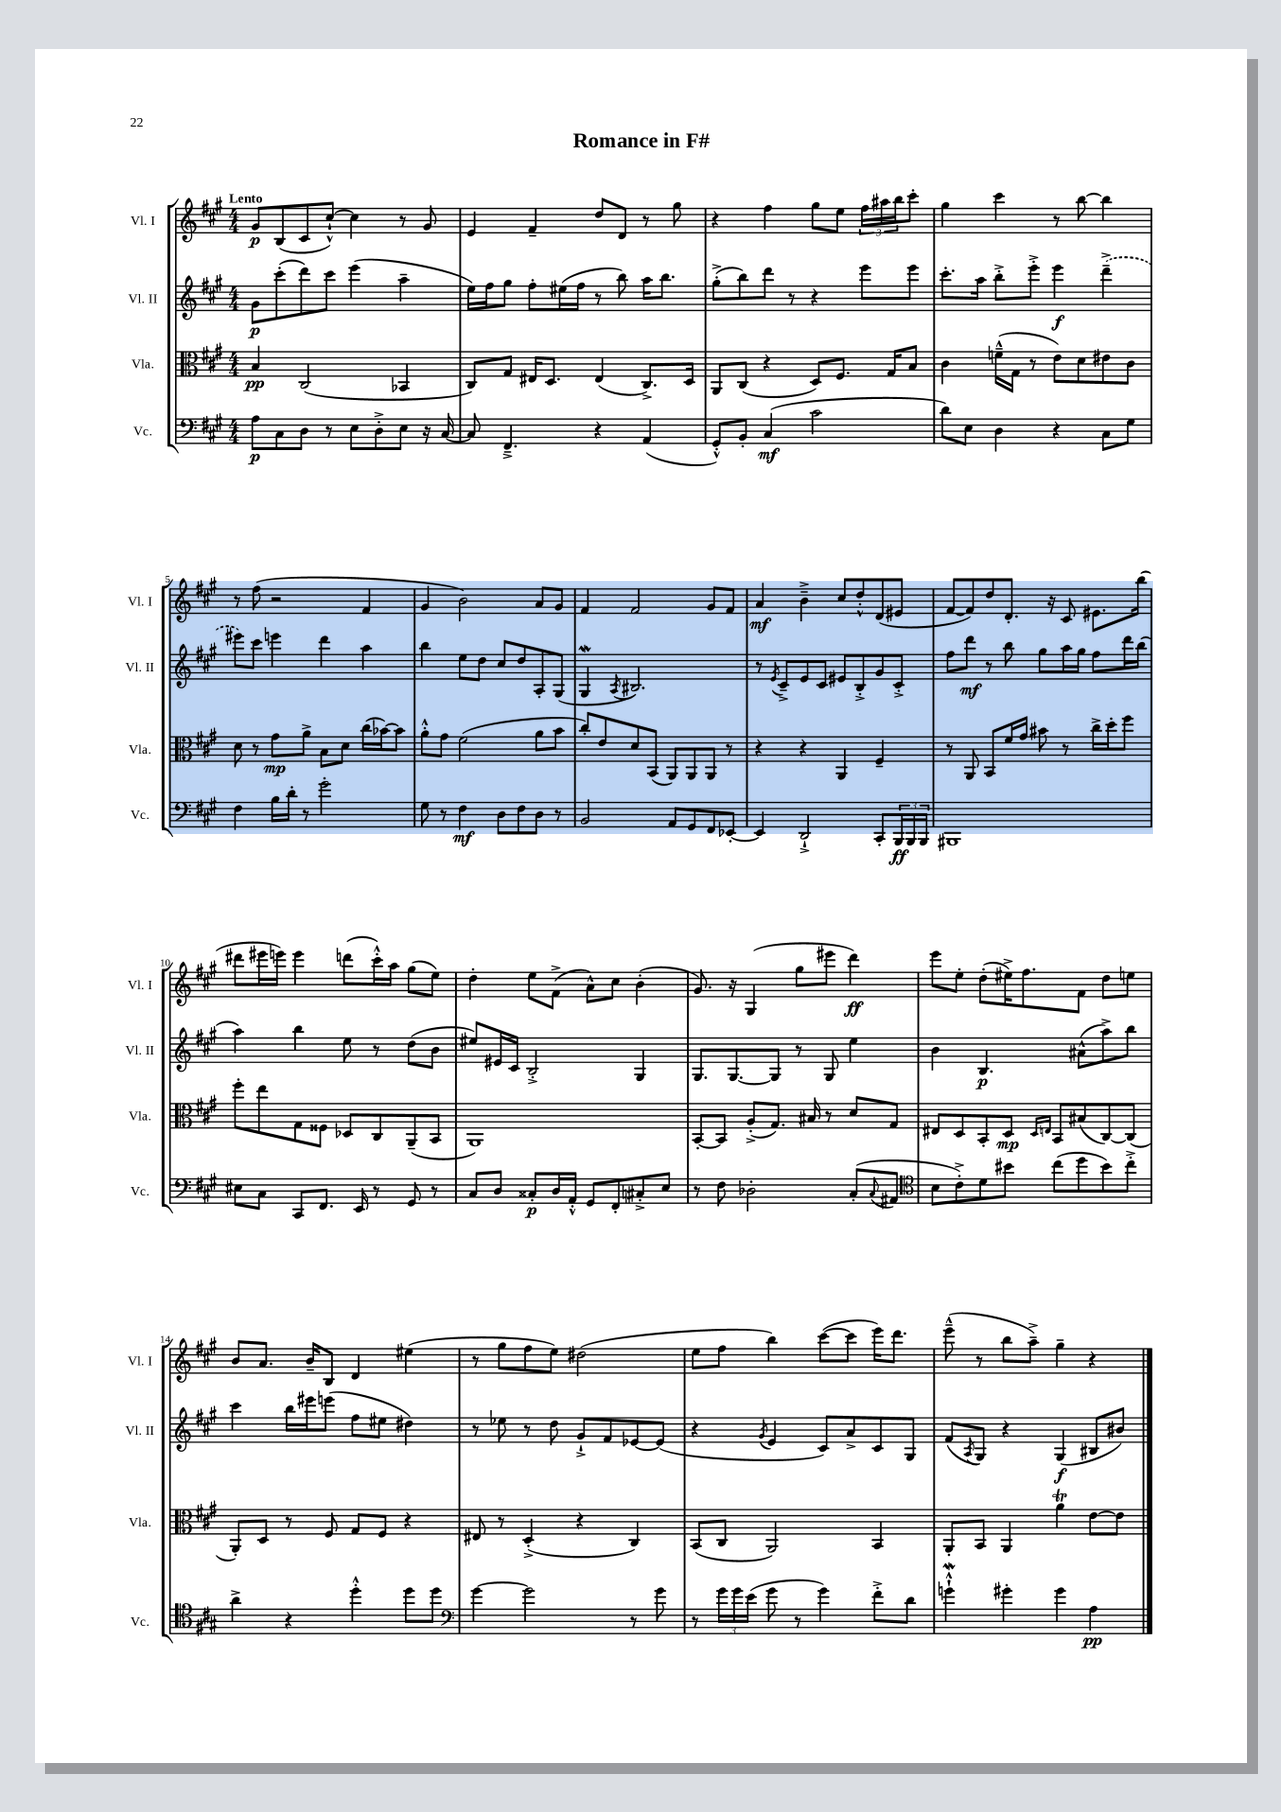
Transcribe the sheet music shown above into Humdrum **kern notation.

**kern	**dynam	**kern	**dynam	**kern	**dynam	**kern	**dynam
*part4	*part4	*part3	*part3	*part2	*part2	*part1	*part1
*staff4	*staff4	*staff3	*staff3	*staff2	*staff2	*staff1	*staff1
*I"Vc.	*	*I"Vla.	*	*I"Vl. II	*	*I"Vl. I	*
*I'Vc.	*	*I'Vla.	*	*I'Vl. II	*	*I'Vl. I	*
*clefF4	*	*clefC3	*	*clefG2	*	*clefG2	*
*k[f#c#g#]	*	*k[f#c#g#]	*	*k[f#c#g#]	*	*k[f#c#g#]	*
*M4/4	*	*M4/4	*	*M4/4	*	*M4/4	*
=1	=1	=1	=1	=1	=1	=1	=1
!	!	!	!	!	!	!LO:TX:a:B:t=Lento	!
8A\L	p	4B/	pp	8g#\L	p	8g#/L	p
8C#\	.	.	.	(8ccc#'\	.	(8B/	.
8D\J	.	(2C#/	.	8ddd\)	.	8c#/	.
8r	.	.	.	8ccc#\J	.	[8cc#`^^/J)	.
8E\L	.	.	.	(4eee\	.	4cc#\]	.
8D'^\	.	.	.	.	.	.	.
8E\J	.	4BB-X/	.	4aa~\	.	8r	.
16r	.	.	.	.	.	8g#/	.
[16C#/	.	.	.	.	.	.	.
=2	=2	=2	=2	=2	=2	=2	=2
8C#/]	.	8C#/L)	.	16ee\LL)	.	4e/	.
.	.	.	.	16ff#\J	.	.	.
4.FF#~^/	.	8G#/J	.	8gg#\J	.	.	.
.	.	16E#X/KL	.	8ff#'\L	.	4f#~/	.
.	.	8.D/J	.	.	.	.	.
.	.	.	.	(16ee#X\L	.	.	.
.	.	.	.	16ff#\JJ	.	.	.
4r	.	(4E#/	.	8r	.	8dd/L	.
.	.	.	.	8bb\)	.	8d/J	.
(4AA/	.	8.C#^/L)	.	16aa\KL	.	8r	.
.	.	.	.	8.bb\J	.	.	.
.	.	.	.	.	.	8gg#\	.
.	.	16D/Jk	.	.	.	.	.
=3	=3	=3	=3	=3	=3	=3	=3
8GG#'^^/L)	.	8AA/L	.	(8gg#'^\L	.	4r	.
8BB'/J	.	(8C#/J	.	8bb\)	.	.	.
(4C#/	mf	4r	.	8ddd\J	.	4ff#\	.
.	.	.	.	8r	.	.	.
2c#\	.	8D/L)	.	4r	.	8gg#\L	.
.	.	8.F#/J	.	.	.	8ee\J	.
.	.	.	.	8eee\L	.	24ff#\LL	.
.	.	.	.	.	.	24aa#X\	.
.	.	16G#/KL	.	.	.	.	.
.	.	.	.	.	.	24bb\J	.
.	.	8B/J	.	8eee\J	.	8ccc#'\J	.
=4	=4	=4	=4	=4	=4	=4	=4
8d\L)	.	4c#\	.	8.ccc#'\L	.	4gg#\	.
8E\J	.	.	.	.	.	.	.
.	.	.	.	16aa\Jk	.	.	.
4D\	.	(16fn~^^\LL	.	8bb'^\L	.	4ccc#\	.
.	.	16G#\JJ	.	.	.	.	.
.	.	8r	.	8eee'^\J	.	.	.
4r	.	8e\L)	.	4eee\	f	8r	.
.	.	8d\	.	.	.	[8bb\	.
8C#\L	.	8e#X\	.	(4ddd~^\	.	4bb\]	.
8G#\J	.	8c#\J	.	.	.	.	.
!!LO:LB:g=z
=5	=5	=5	=5	=5	=5	=5	=5
4F#\	.	8d\	.	8eee#X\L)	.	8r	.
.	.	8r	.	8ccc#\J	.	(8ff#\	.
16B\LL	.	8g#\L	mp	4eeen\	.	2r	.
16d'\JJ	.	.	.	.	.	.	.
8r	.	8a^\J	.	.	.	.	.
2g#'\	.	8B\L	.	4ddd\	.	.	.
.	.	8d\J	.	.	.	.	.
.	.	(16cc#\LL	.	4aa\	.	4f#/	.
.	.	[16b-X\J)	.	.	.	.	.
.	.	8b-\J]	.	.	.	.	.
=6	=6	=6	=6	=6	=6	=6	=6
8G#\	.	8a'^^\L	.	4bb\	.	4g#/	.
8r	.	8g#\J	.	.	.	.	.
4F#\	mf	(2f#\	.	8ee\L	.	2b\)	.
.	.	.	.	8dd\J	.	.	.
8D\L	.	.	.	8cc#/L	.	.	.
8F#\	.	.	.	8dd/	.	.	.
8D\J	.	8a\L	.	8A'/	.	8a/L	.
8r	.	8b\J	.	(8G#/J	.	8g#/J	.
=7	=7	=7	=7	=7	=7	=7	=7
2BB/	.	8cc#'/L)	.	4G#W/	.	4f#/	.
.	.	8e/	.	.	.	.	.
.	.	.	.	8qA/	.	.	.
.	.	8d/	.	2.B#X/)	.	2f#/	.
.	.	(8BB/J	.	.	.	.	.
8AA/L	.	8AA/L)	.	.	.	.	.
8GG#/	.	8AA/	.	.	.	.	.
8FF#/	.	8AA/J	.	.	.	8g#/L	.
[8EE-X'/J	.	8r	.	.	.	8f#/J	.
=8	=8	=8	=8	=8	=8	=8	=8
4EE-/]	.	4r	.	8r	.	4a/	mf
.	.	.	.	8qe/	.	.	.
.	.	.	.	8c#~^/L	.	.	.
2DD`^/	.	4r	.	8e/	.	4b~^\	.
.	.	.	.	8c#/J	.	.	.
.	.	4AA/	.	8e#X/L	.	8cc#/L	.
.	.	.	.	8B'^/	.	8dd'^^/	.
8CC#'/L	.	4F#~/	.	8g#/	.	(8d/	.
24BBB/L	ff	.	.	8c#'^/J	.	8e#X/J	.
24BBB/	.	.	.	.	.	.	.
24BBB/JJ	.	.	.	.	.	.	.
=9	=9	=9	=9	=9	=9	=9	=9
1BBB#X	.	8r	.	8ff#\L	.	[8f#/L	.
.	.	8AA/	.	8ddd\J	mf	8f#/])	.
.	.	8BB/L	.	8r	.	8dd/	.
.	.	16f#/L	.	8bb\	.	8.d'/J	.
.	.	16g#/JJ	.	.	.	.	.
.	.	8b#X\	.	8gg#\L	.	.	.
.	.	.	.	.	.	16r	.
.	.	8r	.	16aa\L	.	8c#/	.
.	.	.	.	16gg#\JJ	.	.	.
.	.	16cc#^\LL	.	8ff#\L	.	8.e#X\L	.
.	.	16dd'\J	.	.	.	.	.
.	.	8ff#\J	.	16ddd\L	.	.	.
.	.	.	.	(16bb\JJ	.	(16bb\Jk	.
!!LO:LB:g=z
=10	=10	=10	=10	=10	=10	=10	=10
8E#X\L	.	8ff#'\L	.	4aa\)	.	8ddd#X\L	.
8C#\J	.	8ee\	.	.	.	16eee#X\L	.
.	.	.	.	.	.	16eeen\JJ)	.
8CC#/L	.	8G#\	.	4bb\	.	4eee\	.
8.FF#/J	.	8F##X\J	.	.	.	.	.
.	.	8D-X/L	.	8ee\	.	(8dddn\L	.
16EE/	.	.	.	.	.	.	.
8r	.	8C#/	.	8r	.	16ccc#'^^\L)	.
.	.	.	.	.	.	16aa\JJ	.
8GG#/	.	(8AA~/	.	(8dd\L	.	(8gg#\L	.
8r	.	8BB/J	.	8b\J	.	8ee\J)	.
=11	=11	=11	=11	=11	=11	=11	=11
8C#/L	.	1AA)	.	8ee#X/L)	.	4dd'\	.
8D/J	.	.	.	16e#X/L	.	.	.
.	.	.	.	16c#/JJ	.	.	.
8C##X'/L	p	.	.	2B'^/	.	8ee\L	.
16D/L	.	.	.	.	.	(8f#^\J	.
16AA'^^/JJ	.	.	.	.	.	.	.
8GG#/L	.	.	.	.	.	8a^^\L)	.
8FF#'/	.	.	.	.	.	8cc#\J	.
8C#X'^/	.	.	.	4G#/	.	(4b'\	.
8E/J	.	.	.	.	.	.	.
=12	=12	=12	=12	=12	=12	=12	=12
8r	.	[8BB'/L	.	8.G#/L	.	8.g#/)	.
8F#\	.	8BB/J]	.	.	.	.	.
.	.	.	.	[8.G#/	.	16r	.
2D-X'\	.	(8A'^/L	.	.	.	(4G#/	.
.	.	8.G#/J)	.	8G#/J]	.	.	.
.	.	.	.	8r	.	8gg#\L	.
.	.	16B#X/	.	.	.	.	.
.	.	8r	.	8G#/	.	8eee#X\J	.
(8C#'/L	.	8d/L	.	4ee\	.	4ddd\)	ff
8qqC#/	.	.	.	.	.	.	.
8AA#X/J	.	8G#/J	.	.	.	.	.
=13	=13	=13	=13	=13	=13	=13	=13
*clefC4	*	*	*	*	*	*	*
8B\L	.	8E#X/L	.	4b\	.	8eee\L	.
8c#'^\)	.	8D/	.	.	.	8ee'\J	.
8d\	.	8BB'/	.	4.B/	p	(8dd'\L	.
8b#X\J	.	8D/J	mp	.	.	16ee#X^\K)	.
.	.	.	.	.	.	8.ff#\	.
.	.	16qqD/LL	.	.	.	.	.
.	.	16qqEn/JJ	.	.	.	.	.
(8cc#\L	.	8BB/L	.	.	.	.	.
8dd\	.	(8B#X/	.	(8a#X^^\L	.	8f#\J	.
8b#\)	.	[8C#/)	.	8aa^\)	.	8dd\L	.
8cc#'^\J	.	(8C#/J]	.	8bb\J	.	8een\J	.
!!LO:LB:g=z
=14	=14	=14	=14	=14	=14	=14	=14
4a^\	.	8AA'/L)	.	4ccc#\	.	8b/L	.
.	.	8D/J	.	.	.	8.a/J	.
4r	.	8r	.	16bb\LL	.	.	.
.	.	.	.	16eee#X\J	.	16b~/KL	.
.	.	8F#/	.	(8eeen\J	.	8B/J	.
4dd'^^\	.	8G#/L	.	8ff#\L	.	4d/	.
.	.	8F#/J	.	8ee#X\J	.	.	.
8dd\L	.	4r	.	4dd#X\)	.	(4ee#X\	.
8dd\J	.	.	.	.	.	.	.
=15	=15	=15	=15	=15	=15	=15	=15
*clefF4	*	*	*	*	*	*	*
[4g#\	.	8E#X/	.	8r	.	8r	.
.	.	8r	.	8ee-X\	.	8gg#\L	.
2g#\]	.	(4D'^/	.	8r	.	8ff#\	.
.	.	.	.	8dd\	.	8ee\J)	.
.	.	4r	.	8g#`^/L	.	(2dd#X\	.
.	.	.	.	8f#/	.	.	.
8r	.	4C#/)	.	[8e-X/	.	.	.
8g#\	.	.	.	(8e-/J]	.	.	.
=16	=16	=16	=16	=16	=16	=16	=16
8r	.	(8BB/L	.	4r	.	8ee\L	.
24g#\LL	.	8C#/J	.	.	.	8ff#\J	.
24g#\	.	.	.	.	.	.	.
(24e\JJ	.	.	.	.	.	.	.
.	.	.	.	8qg#/	.	.	.
8g#\	.	2AA/)	.	4e/	.	4bb\)	.
8r	.	.	.	.	.	.	.
4g#\)	.	.	.	8c#/L)	.	([8ccc#\L	.
.	.	.	.	8a^/	.	8ccc#\J]	.
8f#'^\L	.	4BB/	.	8c#/	.	16eee\KL)	.
.	.	.	.	.	.	8.ddd\J	.
8d\J	.	.	.	8G#/J	.	.	.
=17	=17	=17	=17	=17	=17	=17	=17
4gnw`^^\	.	8AA'/L	.	(8f#/L	.	(8eee~^^\	.
.	.	.	.	8qA/	.	.	.
.	.	8BB/J	.	8G#/J)	.	8r	.
4g#X'\	.	4AA/	.	4r	.	8bb\L	.
.	.	.	.	.	.	8aa~^\J)	.
4g#\	.	4aT\	.	(4G#/	f	4gg#~\	.
4A\	pp	[8e\L	.	8B#X/L	.	4r	.
.	.	8e\J]	.	8b#X/J)	.	.	.
==	==	==	==	==	==	==	==
*-	*-	*-	*-	*-	*-	*-	*-
